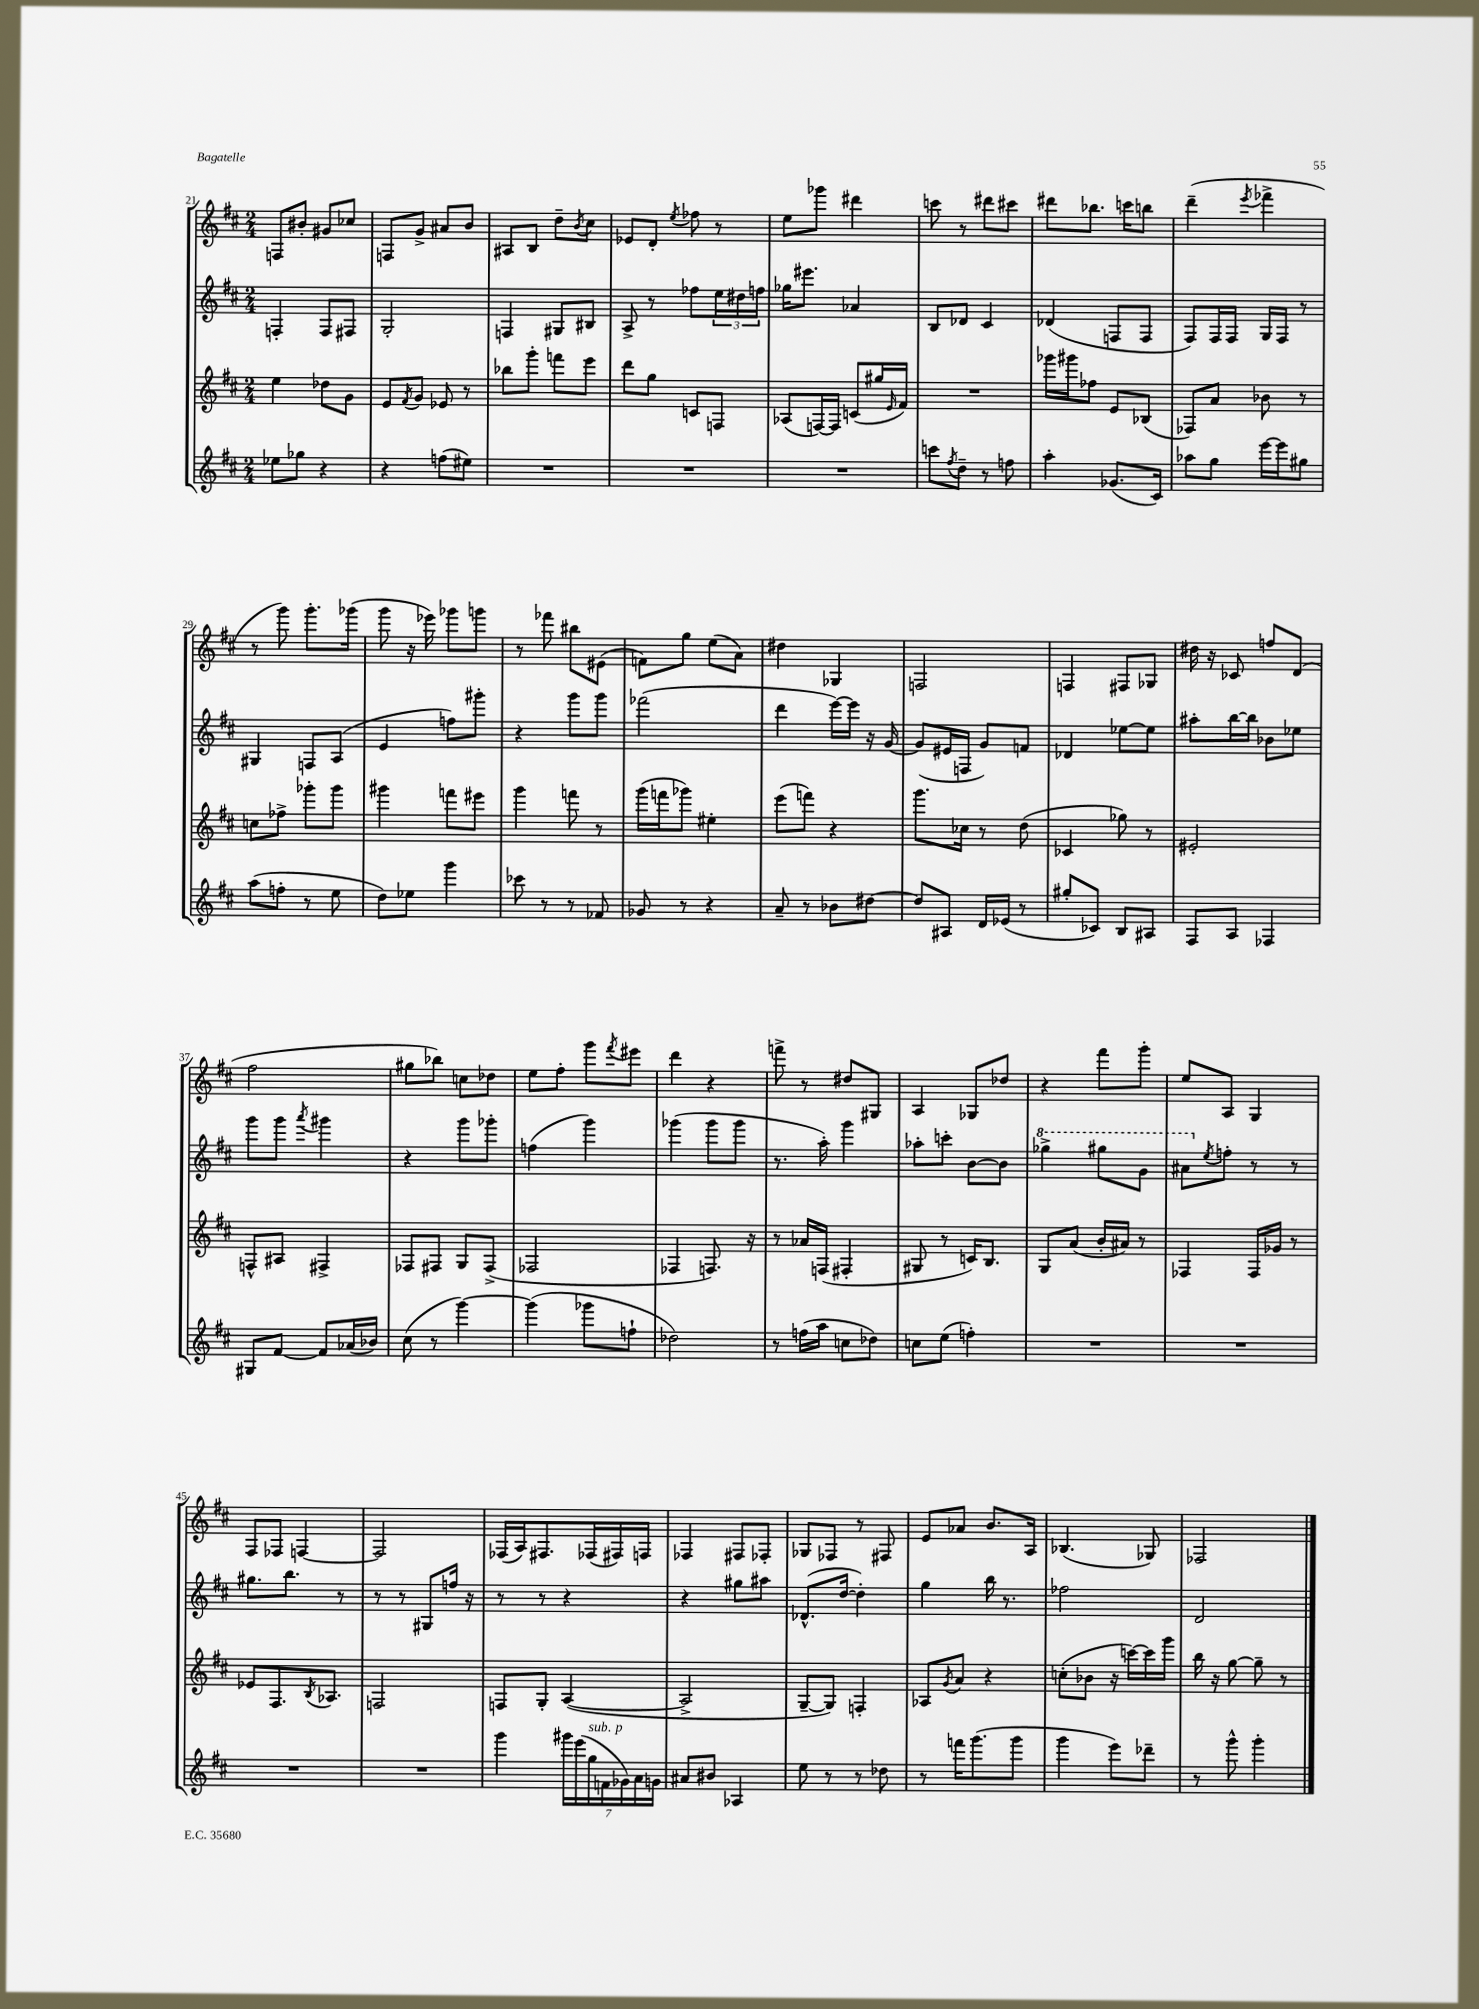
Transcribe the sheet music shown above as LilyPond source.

<<
\new StaffGroup <<
\new Staff = "s0" {
    \clef treble \key d \major \numericTimeSignature \time 2/4
    f8 bis'8-. gis'8 ces''8 |
    f8 g'8-> ais'8 b'8 |
    ais8 b8 d''8-- \acciaccatura { b'8 } cis''8 |
    ees'8 d'8-. \acciaccatura { e''8 } fes''8 r8 |
    e''8 ges'''8 dis'''4 |
    c'''8 r8 dis'''8 cis'''8 |
    dis'''8 bes''8. c'''16 b''8 |
    d'''4--( \acciaccatura { e'''8 } fes'''4-> |
    r8 g'''8) g'''8.-. ges'''16( |
    g'''8 r16 ees'''16) ges'''8 g'''8 |
    r8 fes'''8 bis''8 eis'8( |
    f'8) g''8 e''8( a'8) |
    dis''4 ges4 |
    f2 |
    f4 fis8 ges8 |
    dis''16 r16 ces'8 f''8 d'8( |
    fis''2 |
    gis''8 bes''8) c''8 des''8 |
    e''8 fis''8-. g'''8 \acciaccatura { fis'''8 } eis'''8 |
    d'''4 r4 |
    f'''8-> r8 dis''8 gis8 |
    a4 ges8 des''8 |
    r4 fis'''8 g'''8-. |
    e''8 a8 g4 |
    fis8 fes8 f4~ |
    f2 |
    fes16( a16) fis8. fes16( fis16) f16 |
    fes4 fis8 fes8-. |
    ges8 fes8 r8 fis8 |
    e'8 aes'8 b'8. a16 |
    bes4.( ges8) |
    fes2 \bar "|." |
}
\new Staff = "s1" {
    \clef treble \key d \major \numericTimeSignature \time 2/4
    f4-. f8 fis8 |
    g2-. |
    f4 gis8 bis8 |
    a8-> r8 fes''8 \tuplet 3/2 { e''16 dis''16 f''16 } |
    ges''16 eis'''8. aes'4 |
    b8 des'8 cis'4 |
    des'4( f8 f8 |
    fis8) fis16 fis16 g16 fis16 r8 |
    gis4 f8 a8( |
    e'4 f''8) gis'''8-. |
    r4 g'''8 g'''8 |
    fes'''2( |
    d'''4 e'''16~) e'''16 r16 g'16~ |
    g'8( eis'16 f16 g'8) f'8 |
    des'4 ees''8~ ees''8 |
    ais''8-. b''16~ b''16 bes'8 ees''8 |
    g'''8 g'''8 \acciaccatura { a'''8 } gis'''4 |
    r4 g'''8 ges'''8-. |
    f''4( g'''4) |
    ges'''4( ges'''8 ges'''8 |
    r8. a''16-.) g'''4 |
    aes''8-. c'''8-. b'8~ b'8 |
    \ottava #1 ges'''4-> gis'''8 g''8 |
    ais''8 \ottava #0 \acciaccatura { e''8 } f''8-. r8 r8 |
    gis''8. b''8. r8 |
    r8 r8 gis8 f''16 r16 |
    r8 r8 r4 |
    r4 gis''8 ais''8 |
    des'8.-^( d''16~ d''4-.) |
    g''4 b''16 r8. |
    fes''2 |
    d'2 \bar "|." |
}
\new Staff = "s2" {
    \clef treble \key d \major \numericTimeSignature \time 2/4
    e''4 des''8 g'8 |
    e'8 \acciaccatura { fis'8 } g'8 ees'8 r8 |
    bes''8 g'''8-. f'''8 e'''8 |
    d'''8 g''8 c'8 f8 |
    aes8( f16~) f16 c'8( gis''16 \grace { e'16 } fis'16) |
    R2 |
    ges'''16 gis'''16 fes''8 e'8 bes8( |
    fes8) a'8 bes'8 r8 |
    c''8 fes''8-> ges'''8-. ges'''8 |
    gis'''4 f'''8 eis'''8 |
    g'''4 f'''8 r8 |
    g'''16( f'''16 ges'''8) eis''4-. |
    e'''8( f'''8) r4 |
    g'''8. ces''16 r8 d''8( |
    ces'4 ges''8) r8 |
    eis'2-. |
    f8-^ ais8 fis4-> |
    fes8 fis8 g8 fis8->( |
    fes2 |
    fes4 f8.) r16 |
    r8 aes'16 f16( fis4-. |
    gis8 r8 c'16) b8. |
    g8 a'8( b'16-. ais'16) r8 |
    fes4 fes16 ges'16 r8 |
    ees'8 fis8. \acciaccatura { b8 } aes8. |
    f2 |
    f8 g8-. a4~( |
    a2-> |
    g8~-- g8) f4-. |
    aes8 \acciaccatura { g'8 } a'8 r4 |
    c''8-.( bes'8 r16 c'''16~) c'''16 g'''16 |
    b''16 r16 g''8~ g''8-- r8 \bar "|." |
}
\new Staff = "s3" {
    \clef treble \key d \major \numericTimeSignature \time 2/4
    ees''8 ges''8 r4 |
    r4 f''8( eis''8) |
    R2 |
    R2 |
    R2 |
    c'''8 \acciaccatura { fis''8 } d''8-- r8 f''8 |
    a''4-. ges'8.( cis'16) |
    aes''8 g''8 e'''16~ e'''16 gis''8 |
    a''8( f''8-. r8 e''8 |
    d''8) ees''8 g'''4 |
    ces'''8 r8 r8 fes'8 |
    ges'8 r8 r4 |
    a'8-- r8 bes'8 dis''8~ |
    dis''8 ais8 d'16 ees'16( r8 |
    gis''8-. ces'8) b8 ais8 |
    fis8 a8 fes4 |
    gis8 fis'8~ fis'8 aes'16( bes'16) |
    cis''8( r8 g'''4~) |
    g'''4( ges'''8 f''8-! |
    des''2) |
    r8 f''16( a''16 c''8 des''8) |
    c''8 e''8( f''4-.) |
    R2 |
    R2 |
    R2 |
    R2 |
    g'''4 \tuplet 7/4 { gis'''16 e'''16( g''16^\markup { \italic "sub. p" } f'16 ges'16) a'16 g'16 } |
    ais'8 bis'8 aes4 |
    e''8 r8 r8 des''8 |
    r8 f'''16 g'''8.( g'''8 |
    g'''4 e'''8) des'''8-- |
    r8 g'''8-^ g'''4-. \bar "|." |
}
>>
>>
\layout { \context { \Score currentBarNumber = #21 } }
